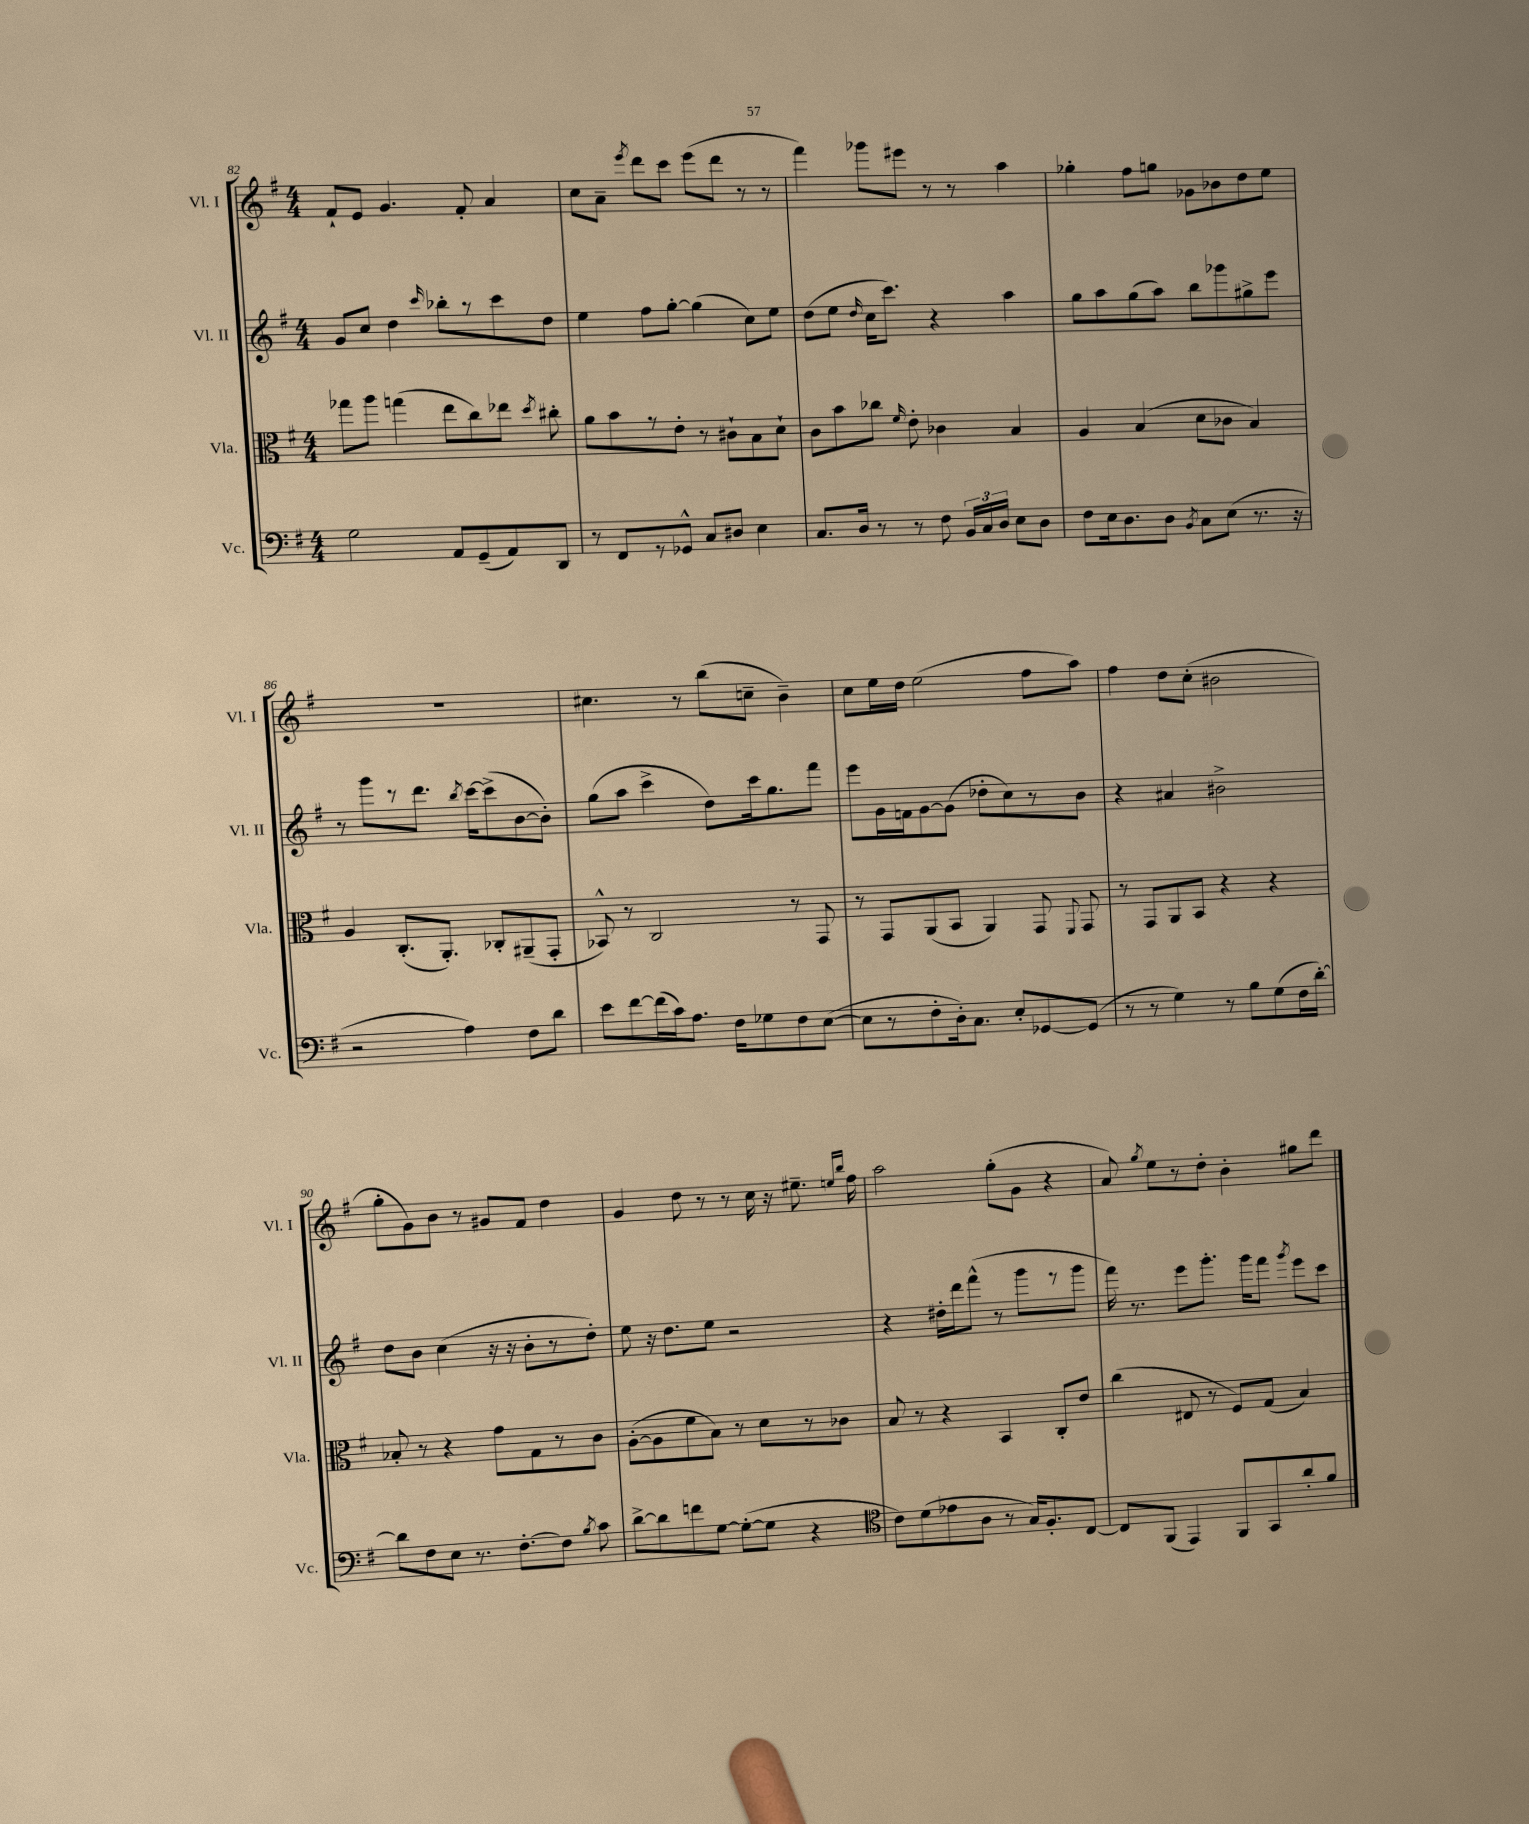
<<
\new StaffGroup <<
\new Staff = "s0" \with { instrumentName = "Vl. I" shortInstrumentName = "Vl. I" } {
    \clef treble \key g \major \numericTimeSignature \time 4/4
    \autoBeamOff fis'8[-! e'8] g'4. fis'8-. a'4 |
    c''8[ a'8]-- \acciaccatura { e'''8 } d'''8[ c'''8] e'''8[( d'''8] r8 r8 |
    fis'''4) ges'''8[ eis'''8] r8 r8 a''4 |
    ges''4-. fis''8[ g''8] ges'8[ bes'8 d''8 e''8] |
    R1 |
    cis''4. r8 b''8[( c''8]-- b'4--) |
    c''8[ e''16 d''16] e''2( fis''8[ a''8]) |
    fis''4 d''8[ c''8]-.( bis'2 |
    g''8[-. g'8) b'8] r8 gis'8[ fis'8] d''4 |
    g'4 d''8 r8 r8 c''16 r16 eis''8.-- \grace { e''16[ b''16] } fis''16 |
    a''2 g''8[-.( g'8] r4 |
    a'8) \acciaccatura { g''8 } e''8[ r8 d''8]-. b'4-. gis''8[ d'''8] \bar "|." |
}
\new Staff = "s1" \with { instrumentName = "Vl. II" shortInstrumentName = "Vl. II" } {
    \clef treble \key g \major \numericTimeSignature \time 4/4
    \autoBeamOff g'8[ c''8] d''4 \grace { c'''16 } bes''8[-. r8 c'''8 d''8] |
    e''4 fis''8[ g''8]~-. g''4( c''8[) e''8] |
    d''8[( e''8] \grace { d''16 } c''16[ c'''8.]) r4 a''4 |
    g''8[ a''8 g''8( a''8]) b''8[ ges'''8 gis''8-> e'''8] |
    r8 g'''8[ r8 d'''8.] \acciaccatura { b''8 } c'''16[~ c'''8->( b'8~ b'8]-.) |
    g''8[( a''8] c'''4-> d''8[) c'''16 g''8. fis'''8] |
    e'''8[ g'16 f'16 g'8~ g'8]( des''8[-. c''8) r8 b'8] |
    r4 ais'4 bis'2-> |
    d''8[ b'8] c''4( r16 r16 b'8[-. r8 d''8]-.) |
    e''8 r16 d''8.[ e''8] r2 |
    r4 dis''16[-. d'''16 fis'''8]-^( r8 g'''8[ r8 g'''8] |
    fis'''16) r8. e'''8[ g'''8.]-. g'''16[ fis'''8] \acciaccatura { g'''8 } e'''8[ c'''8] \bar "|." |
}
\new Staff = "s2" \with { instrumentName = "Vla." shortInstrumentName = "Vla." } {
    \clef alto \key g \major \numericTimeSignature \time 4/4
    \autoBeamOff ges''8[ a''8] g''4( e''8[ c''8) ees''8] \acciaccatura { d''8 } cis''8-. |
    a'8[ b'8 r8 e'8]-. r8 cis'8[-! b8 d'8]-! |
    c'8[ b'8 ces''8] \grace { fis'16 } e'8-. ces'4 b4 |
    a4 b4( d'8[ ces'8] b4) |
    a4 c8.[-.( a,8.]-.) ces8[-. ais,8--( g,8]-. |
    bes,8-^) r8 c2 r8 g,8 |
    r8 g,8[ a,8( b,8] a,4) g,8 \appoggiatura { fis,8 } g,8 |
    r8 g,8[ a,8 b,8] r4 r4 |
    bes8-. r8 r4 g'8[ g8 r8 c'8] |
    a8[~-.( a8 fis'8 b8]) r8 d'8[ r8 ces'8] |
    b8 r8 r4 b,4 c8[-. e'8] |
    c''4( eis8 r8 fis8[) g8]( b4) \bar "|." |
}
\new Staff = "s3" \with { instrumentName = "Vc." shortInstrumentName = "Vc." } {
    \clef bass \key g \major \numericTimeSignature \time 4/4
    \autoBeamOff g2 a,8[ g,8--( a,8) d,8] |
    r8 fis,8[ r8 ges,8]-^ c8[ dis8] e4 |
    c8.[ d16] r8 r8 fis8 \tuplet 3/2 { b,16[ c16 d16] } e8[ d8] |
    fis8[ e16 d8. d8] \acciaccatura { b,8 } c8[ e8]( r8. r16 |
    r2 a4) fis8[ d'8] |
    e'8[ fis'8~ fis'16( c'16) a8.] fis16[ ges8 fis8 e8]~( |
    e8[ r8 fis8-. d16-.) c8.] e8[-. ges,8~ ges,8]( |
    r8 r8 g4) r8 b8[ g8( fis16 d'16]~-.) |
    d'8[ fis8 e8] r8. fis8.[~-. fis8] \acciaccatura { b8 } c'8 |
    d'8[~-> d'8 f'8 g8]~ g8[~-.( g8] r4 |
    \clef tenor c'8[) d'8( ees'8 a8] r8 g16[) fis8.-. c8]~ |
    c8[ fis,8]( e,4) fis,8[ g,8 a'8-. fis'8] \bar "|." |
}
>>
>>
\layout { \context { \Score currentBarNumber = #82 } }
